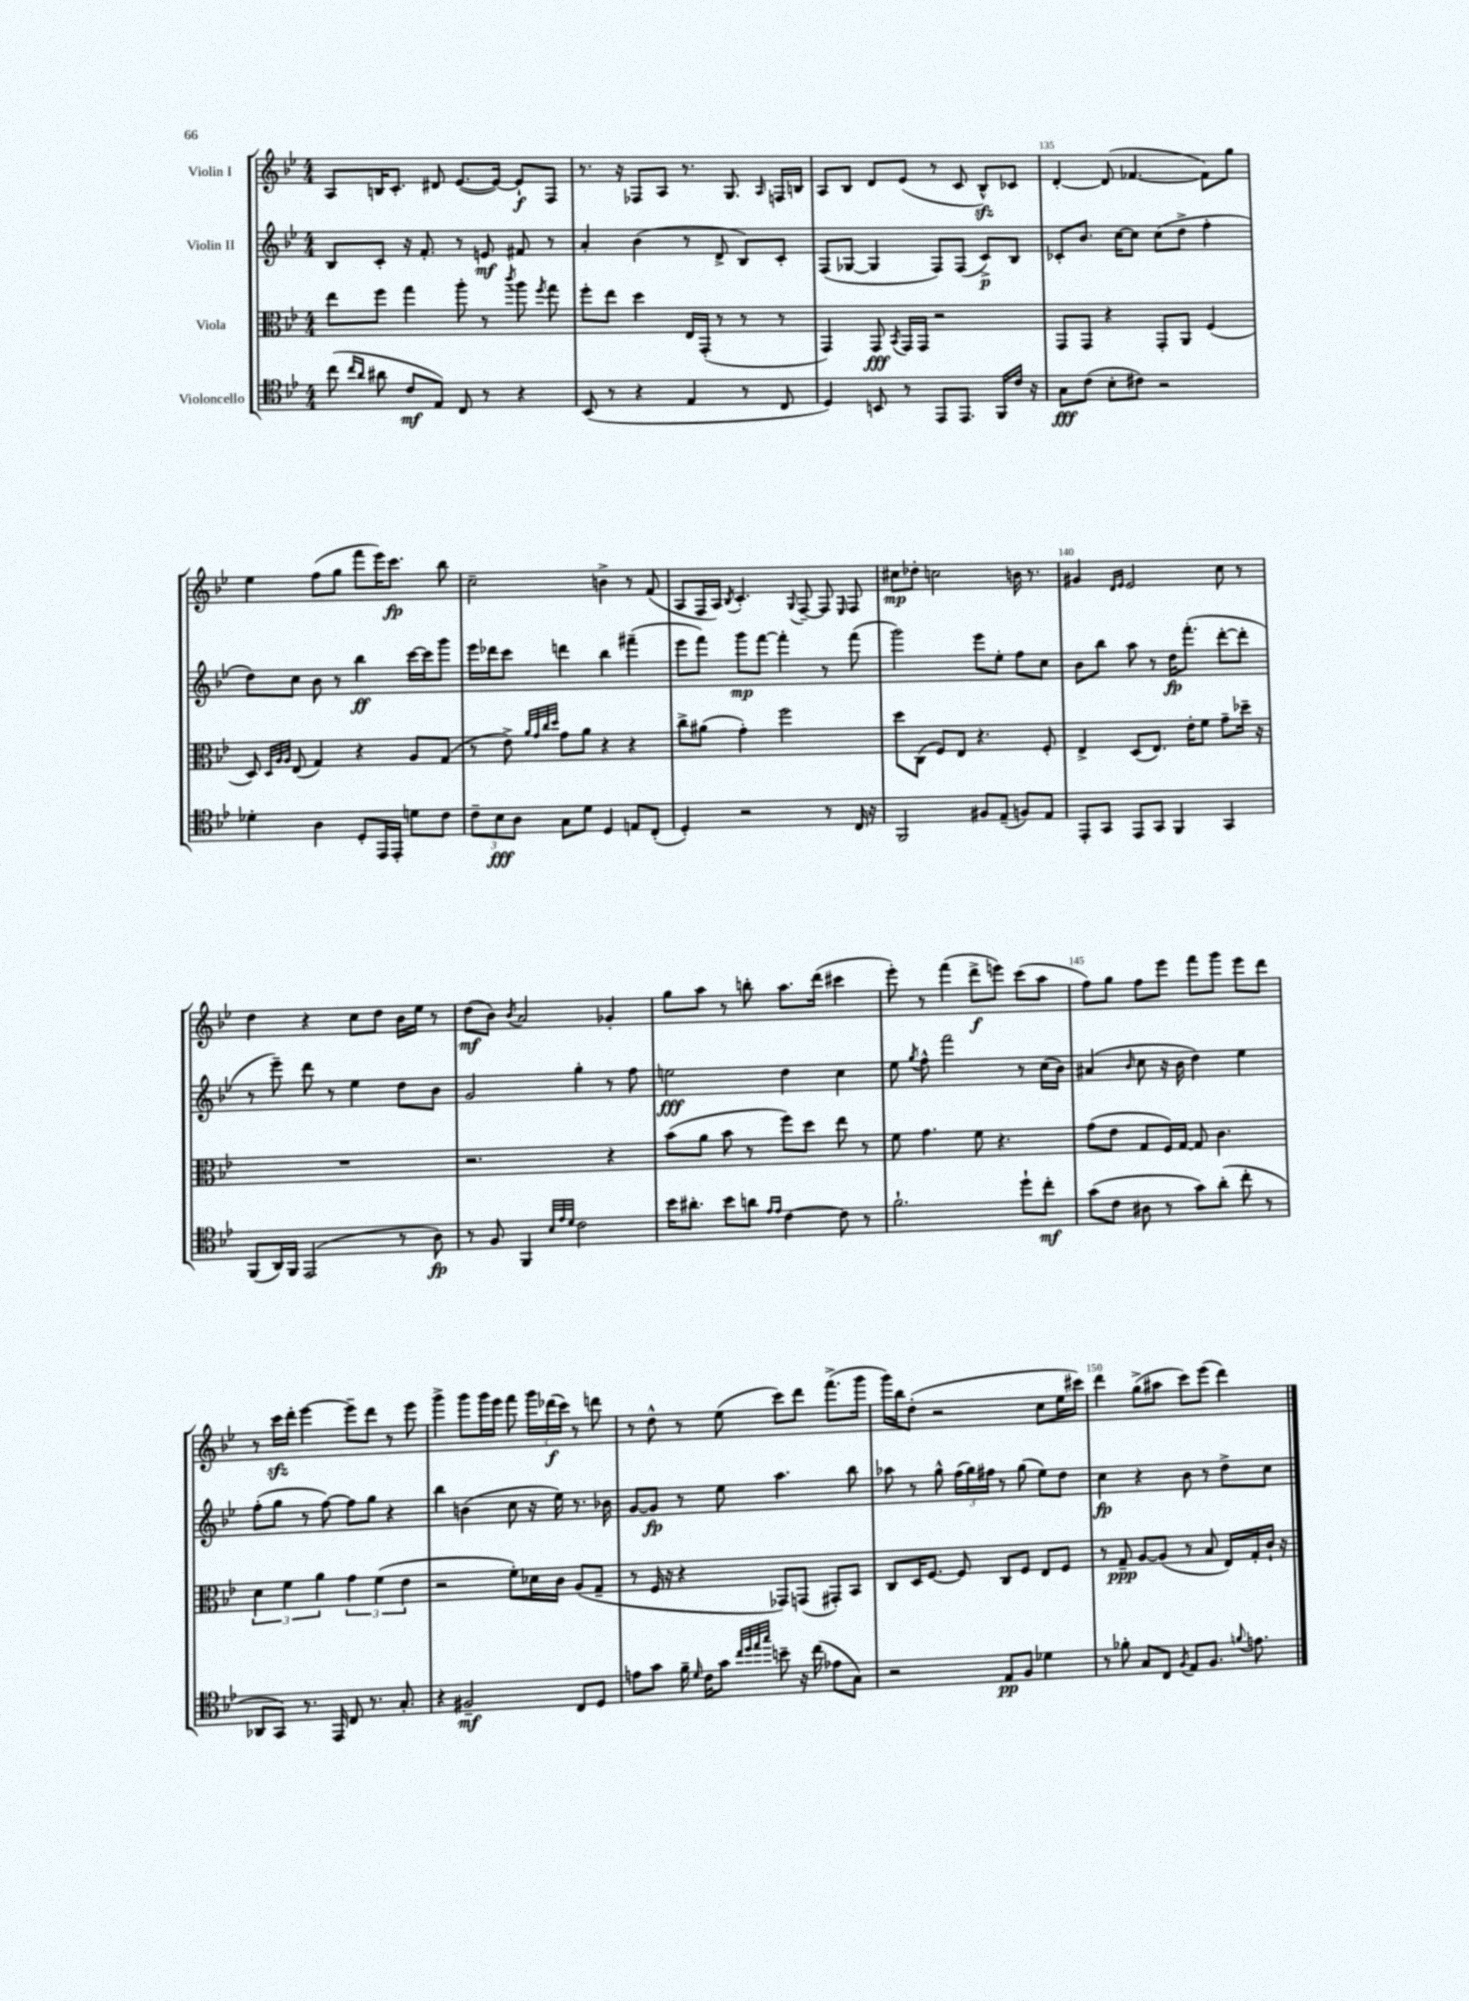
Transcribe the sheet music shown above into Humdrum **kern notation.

**kern	**dynam	**kern	**dynam	**kern	**dynam	**kern	**dynam
*part4	*part4	*part3	*part3	*part2	*part2	*part1	*part1
*staff4	*staff4	*staff3	*staff3	*staff2	*staff2	*staff1	*staff1
*I"Violoncello	*	*I"Viola	*	*I"Violin II	*	*I"Violin I	*
*clefC4	*	*clefC3	*	*clefG2	*	*clefG2	*
*k[b-e-]	*	*k[b-e-]	*	*k[b-e-]	*	*k[b-e-]	*
*M4/4	*	*M4/4	*	*M4/4	*	*M4/4	*
=132	=132	=132	=132	=132	=132	=132	=132
(8cc\	.	8ee-\L	.	8B-/L	.	8A/L	.
16qqcc/LL	.	.	.	.	.	.	.
16qqa/JJ	.	.	.	.	.	.	.
8a#X\	.	8ff\J	.	8c'/J	.	16Bn/K	.
.	.	.	.	.	.	8.c'/J	.
8c/L	mf	4gg\	.	16r	.	.	.
.	.	.	.	8.f'/	.	.	.
8E-/J)	.	.	.	.	.	8d#X/	.
8C/	.	8aa'\	.	8r	.	([8.e-/L	.
8r	.	8r	.	8en/	mf	.	.
.	.	.	.	.	.	16e-/Jk_)	.
.	.	8qccc/	.	.	.	.	.
4r	.	8aa\	.	8f#X/	.	8e-`/L]	f
.	.	8qff/	.	.	.	.	.
.	.	8gg\	.	8r	.	8F/J	.
=133	=133	=133	=133	=133	=133	=133	=133
(8BB-/	.	8ff'\L	.	4a'/	.	8.r	.
8r	.	8ee-\J	.	.	.	.	.
.	.	.	.	.	.	16r	.
4r	.	4dd\	.	(4b-\	.	8F-X/L	.
.	.	.	.	.	.	8A/J	.
4E-/	.	16E-/LL	.	8r	.	8.r	.
.	.	(16GG'/JJ	.	.	.	.	.
.	.	8r	.	8d^/	.	.	.
.	.	.	.	.	.	8.G/	.
8r	.	8r	.	8B-/L)	.	.	.
.	.	.	.	.	.	16qqA/	.
8C/	.	8r	.	8c'/J	.	16Fn/LL	.
.	.	.	.	.	.	16Bn/JJ	.
=134	=134	=134	=134	=134	=134	=134	=134
4D/)	.	4GG/)	.	(8F/L	.	8A/L	.
.	.	.	.	[8G-X/J	.	8B-/J	.
8BBn/	.	8GG/	fff	4G-/]	.	8d/L	.
.	.	8qBB-/	.	.	.	.	.
8r	.	16GG/LL	.	.	.	(8e-/J	.
.	.	16GG/JJ	.	.	.	.	.
8EE-/L	.	2r	.	8F/L)	.	8r	.
8.EE-/J	.	.	.	(8F/J	.	8c/	.
.	.	.	.	8c^/L)	p	8B-zz^^/L)	.
16FF/LL	.	.	.	.	.	.	.
16c/JJ	.	.	.	8B-/J	.	8c-X/J	.
16r	.	.	.	.	.	.	.
=135	=135	=135	=135	=135	=135	=135	=135
8G\L	fff	8GG/L	.	8c-X'/L	.	[4d'/	.
(8c\J	.	8GG/J	.	8.b-/J	.	.	.
8B-'\L	.	4r	.	.	.	(8d/]	.
.	.	.	.	[16cc\KL	.	.	.
8c#X\J)	.	.	.	8cc\J]	.	[4.f-X/	.
2r	.	8GG'/L	.	(8cc\L	.	.	.
.	.	8AA/J	.	8dd^\J	.	.	.
.	.	(4F/	.	4ff'\	.	8f-\L])	.
.	.	.	.	.	.	8gg\J	.
!!LO:LB:g=z
=136	=136	=136	=136	=136	=136	=136	=136
4d-X'\	.	8D/)	.	8dd\L)	.	4ee-\	.
.	.	32qqD/LLL	.	.	.	.	.
.	.	32qqA/	.	.	.	.	.
.	.	32qqA/JJJ	.	.	.	.	.
.	.	(8E-/	.	8cc\J	.	.	.
4A\	.	4G/)	.	8b-\	.	(8ff\L	.
.	.	.	.	8r	.	8gg\J	.
8D'/L	.	4r	.	4bb-\	ff	8fff\L	.
16EE-/L	.	.	.	.	.	16eee-\K)	.
16EE-'/JJ	.	.	.	.	.	8.ccc\J	fp
8dn\L	.	8A/L	.	[16ccc\LL	.	.	.
.	.	.	.	16ccc\J]	.	.	.
8c\J	.	(8G/J	.	8ggg\J	.	8bb-\	.
=137	=137	=137	=137	=137	=137	=137	=137
12c~\L	.	8r	.	16eee-\LL	.	2cc~\	.
.	.	.	.	16ddd-X\J	.	.	.
12B-\	fff	.	.	.	.	.	.
.	.	8e-^\)	.	8ccc\J	.	.	.
12A\J	.	.	.	.	.	.	.
.	.	32qqa/LLL	.	.	.	.	.
.	.	32qqg/	.	.	.	.	.
.	.	32qqcc/	.	.	.	.	.
.	.	32qqdd/JJJ	.	.	.	.	.
8G\L	.	8g\L	.	4dddn\	.	.	.
8d\J	.	8a\J	.	.	.	.	.
4D/	.	4r	.	4bb-\	.	4bn^\	.
8En/L	.	4r	.	(4fff#X~\	.	8r	.
(8C'/J	.	.	.	.	.	(8f/	.
=138	=138	=138	=138	=138	=138	=138	=138
4D'/)	.	8cc^\L	.	8eee-\L	.	8A/L	.
.	.	(8a#X\J	.	8fff\J)	.	16F/L	.
.	.	.	.	.	.	16A/JJ)	.
.	.	.	.	.	.	8qB-/	.
2r	.	4g'\)	.	8ggg\L	mp	4.c'/	.
.	.	.	.	[8fff\J	.	.	.
.	.	2ff\	.	4fff'\]	.	.	.
.	.	.	.	.	.	8qqG/	.
.	.	.	.	.	.	[8F~/	.
8r	.	.	.	8r	.	8F/]	.
.	.	.	.	.	.	16qqE-/	.
16C/	.	.	.	(8fff\	.	8F/	.
16r	.	.	.	.	.	.	.
=139	=139	=139	=139	=139	=139	=139	=139
2FF/	.	8dd\L	.	2ggg\)	.	8cc#X\L	mp
.	.	(8C\J	.	.	.	8dd-X'\J	.
.	.	8F/L)	.	.	.	2ccn\	.
.	.	8E-/J	.	.	.	.	.
8F#X/L	.	4.r	.	8eee-\L	.	.	.
(8E-~/J	.	.	.	8ee-'\J	.	.	.
8Fn/L)	.	.	.	8ff\L	.	16bn\	.
.	.	.	.	.	.	8.r	.
8E-/J	.	8F'/	.	8cc\J	.	.	.
=140	=140	=140	=140	=140	=140	=140	=140
8EE-'/L	.	4E-^/	.	8b-\L	.	4g#X/	.
8GG/J	.	.	.	8bb-\J	.	.	.
.	.	.	.	.	.	16qqd/LL	.
.	.	.	.	.	.	16qqe-/JJ	.
8EE-/L	.	(8D/L	.	8aa\	.	2e-/	.
8GG/J	.	8.E-/J)	.	8r	.	.	.
4FF/	.	.	.	16dd\KL	fp	.	.
.	.	16e-'\KL	.	(8.fff'\J	.	.	.
.	.	8f\J	.	.	.	.	.
4GG/	.	8g~\L	.	[8ddd'\L	.	8cc\	.
.	.	16dd-X~\Jk	.	8ddd'\J]	.	8r	.
.	.	16r	.	.	.	.	.
!!LO:LB:g=z
=141	=141	=141	=141	=141	=141	=141	=141
(8FF/L	.	1r	.	8r	.	4dd\	.
16AA/L)	.	.	.	8eee-~\)	.	.	.
16FF/JJ	.	.	.	.	.	.	.
(2EE-/	.	.	.	8ddd\	.	4r	.
.	.	.	.	8r	.	.	.
.	.	.	.	4ee-\	.	8cc\L	.
.	.	.	.	.	.	8dd\J	.
8r	.	.	.	8dd\L	.	16b-\LL	.
.	.	.	.	.	.	16ee-\JJ	.
8A\)	fp	.	.	8b-\J	.	8r	.
=142	=142	=142	=142	=142	=142	=142	=142
8r	.	2.r	.	2g/	.	(8dd\L	mf
8F/	.	.	.	.	.	8b-\J)	.
.	.	.	.	.	.	8qb-/	.
4FF/	.	.	.	.	.	2a/	.
32qqB-/LLL	.	.	.	.	.	.	.
32qqe-/	.	.	.	.	.	.	.
32qqd/JJJ	.	.	.	.	.	.	.
2c\	.	.	.	4gg'\	.	.	.
.	.	4r	.	8r	.	4g-X'/	.
.	.	.	.	8ff\	.	.	.
=143	=143	=143	=143	=143	=143	=143	=143
16b-\KL	.	(8b-\L	.	2een\	fff	8gg\L	.
8.a#X'\J	.	.	.	.	.	.	.
.	.	8a\J	.	.	.	8aa\J	.
8b-\L	.	8b-\	.	.	.	8r	.
8an\J	.	8r	.	.	.	8bbn'\	.
16qqe-/LL	.	.	.	.	.	.	.
16qqe-/JJ	.	.	.	.	.	.	.
[4c\	.	8ff\L)	.	4dd\	.	8.aa\L	.
.	.	8dd\J	.	.	.	.	.
.	.	.	.	.	.	(16ddd\Jk	.
8c\]	.	8ee-\	.	4cc\	.	4ccc#X\	.
8r	.	8r	.	.	.	.	.
=144	=144	=144	=144	=144	=144	=144	=144
2.f`\	.	8f\	.	8ee-\	.	8eee-'\)	.
.	.	.	.	8qgg/	.	.	.
.	.	4.g\	.	8ff^^\	.	8r	.
.	.	.	.	2fff\	.	(4fff\	.
.	.	8f\	.	.	.	8ddd^\L	f
.	.	4.r	.	.	.	8eeen\J)	.
8dd`\L	.	.	.	8r	.	(8ccc\L	.
8cc'\J	mf	.	.	(16cc\LL	.	8aa\J	.
.	.	.	.	16b-\JJ)	.	.	.
=145	=145	=145	=145	=145	=145	=145	=145
(8g\L	.	(8g\L	.	(4a#X/	.	8ff\L)	.
8c\J	.	8e-\J	.	.	.	8gg\J	.
.	.	.	.	16qqb-/	.	.	.
8A#X\	.	8G/L	.	8cc\	.	8ff\L	.
8r	.	16F/L)	.	16r	.	8eee-\J	.
.	.	[16G/JJ	.	16b-\	.	.	.
8g\L)	.	8G/]	.	4dd\)	.	8fff\L	.
(8a'\J	.	4.c\	.	.	.	8ggg\J	.
8cc'\	.	.	.	4ee-\	.	8eee-\L	.
8r	.	.	.	.	.	8ddd\J	.
!!LO:LB:g=z
=146	=146	=146	=146	=146	=146	=146	=146
8AA-X/L	.	6d\	.	(8ff'\L	.	8r	.
8GG/J)	.	.	.	8gg\J	.	16ccczz\LL	.
.	.	6f\	.	.	.	.	.
.	.	.	.	.	.	16ddd'\JJ	.
8.r	.	.	.	8r	.	[4eee-\	.
.	.	6a\	.	.	.	.	.
.	.	.	.	[8ff\)	.	.	.
16EE-/	.	.	.	.	.	.	.
8C/	.	6g\	.	8ff\L]	.	8eee-~\L]	.
8.r	.	.	.	8gg\J	.	8ddd\J	.
.	.	(6f\	.	.	.	.	.
.	.	.	.	4r	.	8r	.
8.G'/	.	.	.	.	.	.	.
.	.	6e-\	.	.	.	.	.
.	.	.	.	.	.	8eee-\	.
=147	=147	=147	=147	=147	=147	=147	=147
4r	.	2r	.	4bb-\	.	4ggg^\	.
2F#X~/	mf	.	.	(4bn\	.	8ggg\L	.
.	.	.	.	.	.	16ggg\L	.
.	.	.	.	.	.	16eee-\JJ	.
.	.	8f'\L)	.	8cc\	.	8fff\	.
.	.	16d-X\L	.	16r	.	24ggg\LL	.
.	.	.	.	.	.	(24ddd-X\	f
.	.	16c\JJ	.	16ee-\)	.	.	.
.	.	.	.	.	.	24ccc\JJ)	.
8C/L	.	(8A/L	.	8.r	.	8r	.
8D/J	.	8G~/J	.	.	.	8dddn\	.
.	.	.	.	16b-X\	.	.	.
=148	=148	=148	=148	=148	=148	=148	=148
8en\L	.	8r	.	[8g/L	.	8r	.
8g\J	.	16F/	.	8g/J]	fp	8dd^^\	.
.	.	16r	.	.	.	.	.
16f~\	.	4r	.	8r	.	8r	.
16qqd/	.	.	.	.	.	.	.
16c\KL	.	.	.	.	.	.	.
8g\J	.	.	.	8ee-\	.	(8ee-\	.
32qqcc/LLL	.	.	.	.	.	.	.
32qqdd/	.	.	.	.	.	.	.
32qqee-/	.	.	.	.	.	.	.
32qqgg/JJJ	.	.	.	.	.	.	.
8bn~\	.	8GG-X/L)	.	4.aa\	.	8ccc\L)	.
16r	.	(8GGn/J	.	.	.	8ddd\J	.
(16cc\	.	.	.	.	.	.	.
8e-X\L	.	8GG#X'/L)	.	.	.	(8.fff^\L	.
8G\J)	.	8BB-/J	.	8bb-\	.	.	.
.	.	.	.	.	.	16ggg\Jk	.
=149	=149	=149	=149	=149	=149	=149	=149
2r	.	8C/L	.	8aa-X\	.	16ggg\LL)	.
.	.	.	.	.	.	16bb-\J	.
.	.	16D/K	.	8r	.	(8dd'\J	.
.	.	[8.F/J	.	.	.	.	.
.	.	.	.	8gg^^\	.	2r	.
.	.	8F/]	.	(24ff\LL	.	.	.
.	.	.	.	24gg\)	.	.	.
.	.	.	.	24ff#X\JJ	.	.	.
8E-/L	pp	8C/L	.	8r	.	.	.
8F/J	.	8F/J	.	(8gg\	.	.	.
4d-X\	.	8E-/L	.	8ee-\L)	.	8cc\L	.
.	.	8F/J	.	8dd\J	.	16ee-\L	.
.	.	.	.	.	.	16ccc#X\JJ)	.
=150	=150	=150	=150	=150	=150	=150	=150
8r	.	8r	.	4cc\	fp	4ddd\	.
8f-X'\	.	8G~/	ppp	.	.	.	.
8G/L	.	[8A/L	.	4r	.	(8gg^\L	.
8C/J	.	(8A/J]	.	.	.	8aa#X\J	.
8qF/	.	.	.	.	.	.	.
8E-/L	.	8r	.	8b-\	.	8ccc\L)	.
8.F/J	.	8B-/	.	8r	.	(8eee-\J	.
.	.	16E-/LL)	.	8dd^\L	.	4ddd\)	.
8qqfn/	.	.	.	.	.	.	.
8.en\	.	16G'/	.	.	.	.	.
.	.	16c`/JJ	.	8cc\J	.	.	.
.	.	16r	.	.	.	.	.
==	==	==	==	==	==	==	==
*-	*-	*-	*-	*-	*-	*-	*-
